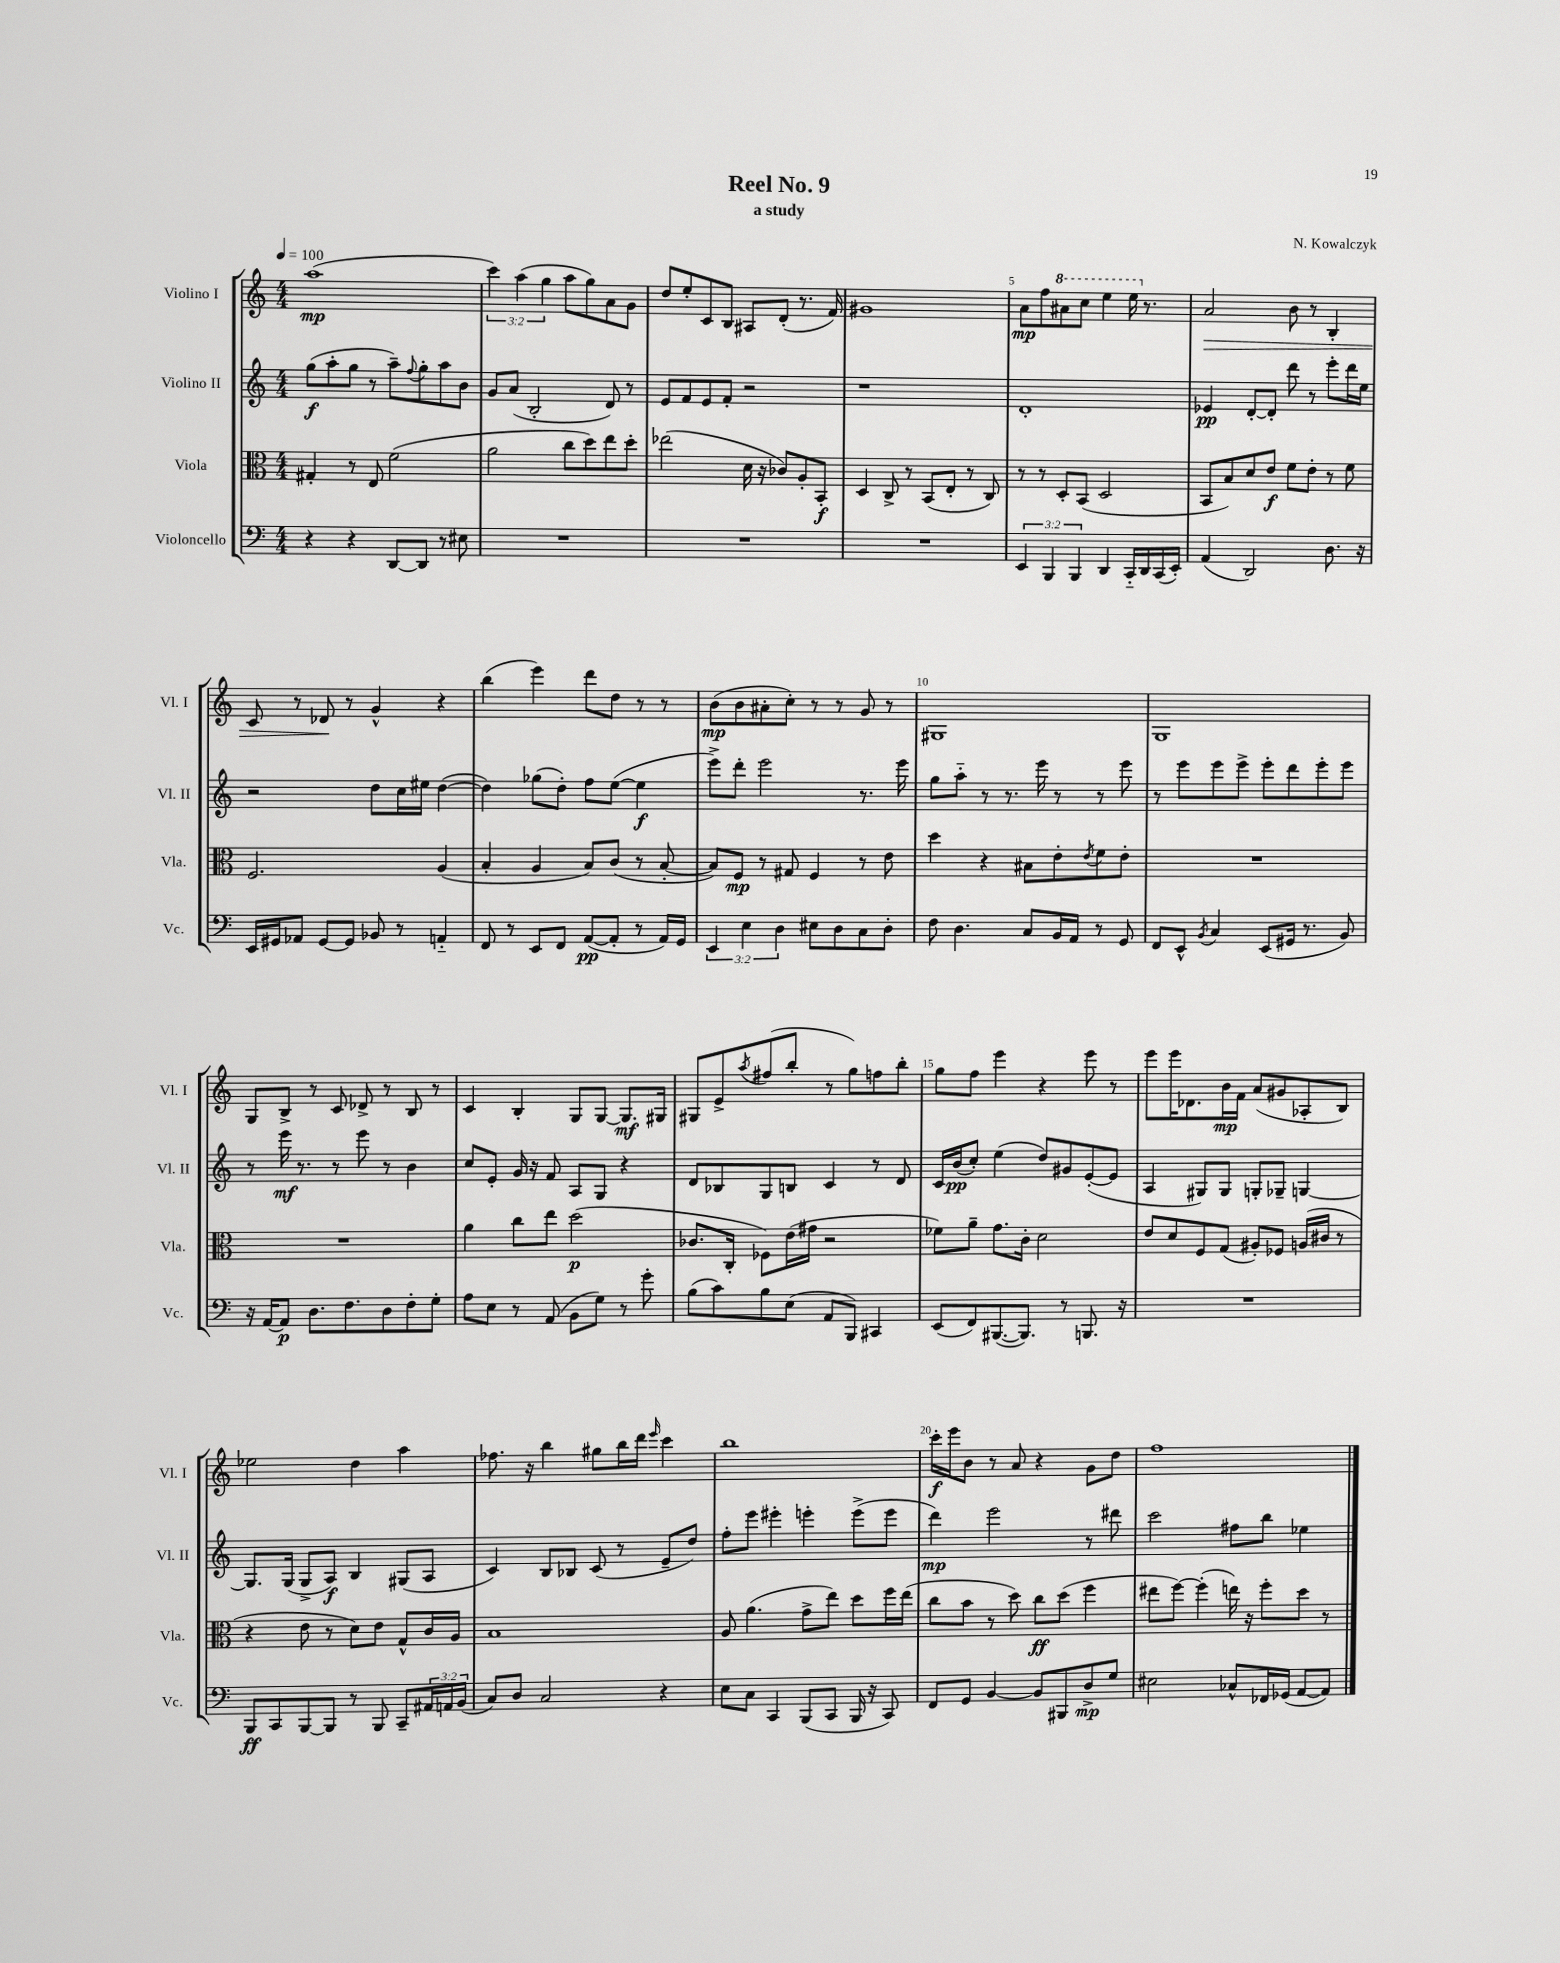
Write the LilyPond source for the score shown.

\header { title = "Reel No. 9" composer = "N. Kowalczyk" subtitle = "a study" }
<<
\new StaffGroup <<
\new Staff = "s0" \with { instrumentName = "Violino I" shortInstrumentName = "Vl. I" } {
    \clef treble \key c \major \numericTimeSignature \time 4/4 \override Staff.TupletNumber.text = #tuplet-number::calc-fraction-text \tempo 4 = 100
    a''1\mp( |
    \tuplet 3/2 { c'''4) a''4( g''4 } a''8 g''8) a'8 g'8 |
    d''8 e''8-. c'8 b8 ais8 d'8-.( r8. f'16) |
    gis'1 |
    a'8\mp f''8 \ottava #1 ais''8 c'''8 e'''4 e'''16 \ottava #0 r8. |
    a'2\> b'8 r8 b4-. |
    c'8 r8 des'8\! r8 g'4-^ r4 |
    b''4( e'''4) d'''8 d''8 r8 r8 |
    b'8\mp( b'8 ais'8-. c''8-.) r8 r8 g'8 r8 |
    gis1 |
    g1 |
    g8 b8-> r8 c'8 des'8-> r8 b8 r8 |
    c'4 b4-. g8 g8~ g8.\mf gis16 |
    gis8 e'8-> \acciaccatura { a''8 } fis''8( b''8-. r8 g''8) f''8 b''8-. |
    g''8 f''8 e'''4 r4 e'''8 r8 |
    e'''8 e'''16 des'8. b'16\mp f'16 a'8( gis'8 aes8-. b8) |
    ees''2 d''4 a''4 |
    fes''8. r16 b''4 gis''8 b''16 d'''16 \grace { e'''16 } c'''4 |
    b''1 |
    c'''16-.\f e'''16 b'8 r8 a'8 r4 g'8 d''8 |
    f''1 \bar "|." |
}
\new Staff = "s1" \with { instrumentName = "Violino II" shortInstrumentName = "Vl. II" } {
    \clef treble \key c \major \numericTimeSignature \time 4/4
    g''8\f( a''8-. g''8 r8 a''8--) \appoggiatura { f''8 } g''8-. a''8 b'8 |
    g'8 a'8( b2-. d'8) r8 |
    e'8 f'8 e'8 f'8-. r2 |
    r1 |
    d'1-. |
    ees'4\pp d'8~-. d'8-. d'''8 r8 e'''8-. d'''16 e''16 |
    r2 d''8 c''16 eis''16 d''4~( |
    d''4) ges''8( d''8-.) f''8 e''8~( e''4\f |
    e'''8->) d'''8-. e'''2 r8. e'''16 |
    g''8 a''8-_ r8 r8. e'''16 r8 r8 e'''8 |
    r8 e'''8 e'''8 e'''8-> e'''8-. d'''8 e'''8-. e'''8 |
    r8 e'''16\mf r8. r8 e'''8 r8 b'4 |
    c''8 e'8-. g'16 r16 f'8 a8 g8 r4 |
    d'8 bes8 g8 b8 c'4 r8 d'8 |
    c'16 b'16\pp( c''8-.) e''4( d''8) gis'8 e'8~-.( e'8 |
    a4 gis8) gis8 g8-. ges8-- g4~ |
    g8. g16( g8-> a8\f) b4 gis8( a8 |
    c'4) b8 bes8 c'8( r8 e'8-- d''8) |
    f''8-. e'''8 eis'''4-. e'''4-. e'''8->( e'''8 |
    d'''4\mp) e'''2 r8 dis'''8 |
    c'''2 fis''8 b''8 ees''4 \bar "|." |
}
\new Staff = "s2" \with { instrumentName = "Viola" shortInstrumentName = "Vla." } {
    \clef alto \key c \major \numericTimeSignature \time 4/4
    gis4-. r8 e8 f'2( |
    a'2 c''8 d''8) e''8 d''8-. |
    ees''2( d'16 r16 ces'8) a8-. b,8-.\f |
    d4 c8-> r8 b,8( e8-. r8 c8) |
    r8 r8 d8-. b,8( d2 |
    b,8 b8) d'8 e'8\f f'8 e'8-. r8 f'8 |
    f2. a4( |
    b4-. a4 b8) c'8( r8 b8~-. |
    b8) f8\mp r8 gis8 f4 r8 e'8 |
    d''4 r4 bis8 e'8-. \acciaccatura { e'8 } f'8 e'8-. |
    R1 |
    R1 |
    a'4 c''8 e''8 d''2\p( |
    ces'8. c16-. fes8) e'16( gis'16 r2 |
    fes'8) a'8-- g'8. c'16-. d'2 |
    e'8 d'8 f8 g8( ais8-.) fes8 a16( cis'16 r8 |
    r4 e'8 r8 d'8) e'8 g8-^ c'16 a16 |
    b1 |
    a8 a'4.( g'8-> e''8) d''8 f''16 e''16( |
    c''8 b'8 r8 d''8) c''8\ff d''8( f''4 |
    eis''8 f''8~) f''4-.( e''16) r16 f''8-. d''8 r8 \bar "|." |
}
\new Staff = "s3" \with { instrumentName = "Violoncello" shortInstrumentName = "Vc." } {
    \clef bass \key c \major \numericTimeSignature \time 4/4 \override Staff.TupletNumber.text = #tuplet-number::calc-fraction-text
    r4 r4 d,8~ d,8 r8 eis8 |
    R1 |
    R1 |
    R1 |
    \tuplet 3/2 { e,4 b,,4 b,,4 } d,4 c,16-_ d,16 c,16( e,16-.) |
    a,4( d,2) d8. r16 |
    e,16 gis,16 aes,8 gis,8~ gis,8 bes,8 r8 a,4-_ |
    f,8 r8 e,8 f,8 a,8~\pp( a,8-. r8 a,16) g,16 |
    \tuplet 3/2 { e,4 e4 d4 } eis8 d8 c8 d8-. |
    f8 d4. c8 b,16 a,16 r8 g,8 |
    f,8 e,8-^ \acciaccatura { b,8 } c4 e,8( gis,16 r8. b,8) |
    r16 a,16~ a,8\p d8. f8. d8 f8-. g8-. |
    a8 e8 r8 a,8( b,8 g8) r8 g'8-. |
    b8( c'8) b8 e8( a,8 b,,8) cis,4 |
    e,8( f,8) bis,,8.~( bis,,8.) r8 b,,8. r16 |
    R1 |
    b,,8\ff c,8 b,,8~ b,,8 r8 b,,8 c,8-- \tuplet 3/2 { ais,16 a,16 b,16( } |
    c8) d8 c2 r4 |
    e8 c8 c,4 b,,8( c,8 b,,16 r16 c,8) |
    f,8 g,8 b,4~ b,8 bis,,8 d8->\mp g8 |
    eis2 ces8-^ fes,16 ges,16( a,8~ a,8) \bar "|." |
}
>>
>>
\layout { \context { \Score \override BarNumber.break-visibility = ##(#f #t #t) barNumberVisibility = #(every-nth-bar-number-visible 5) } }
